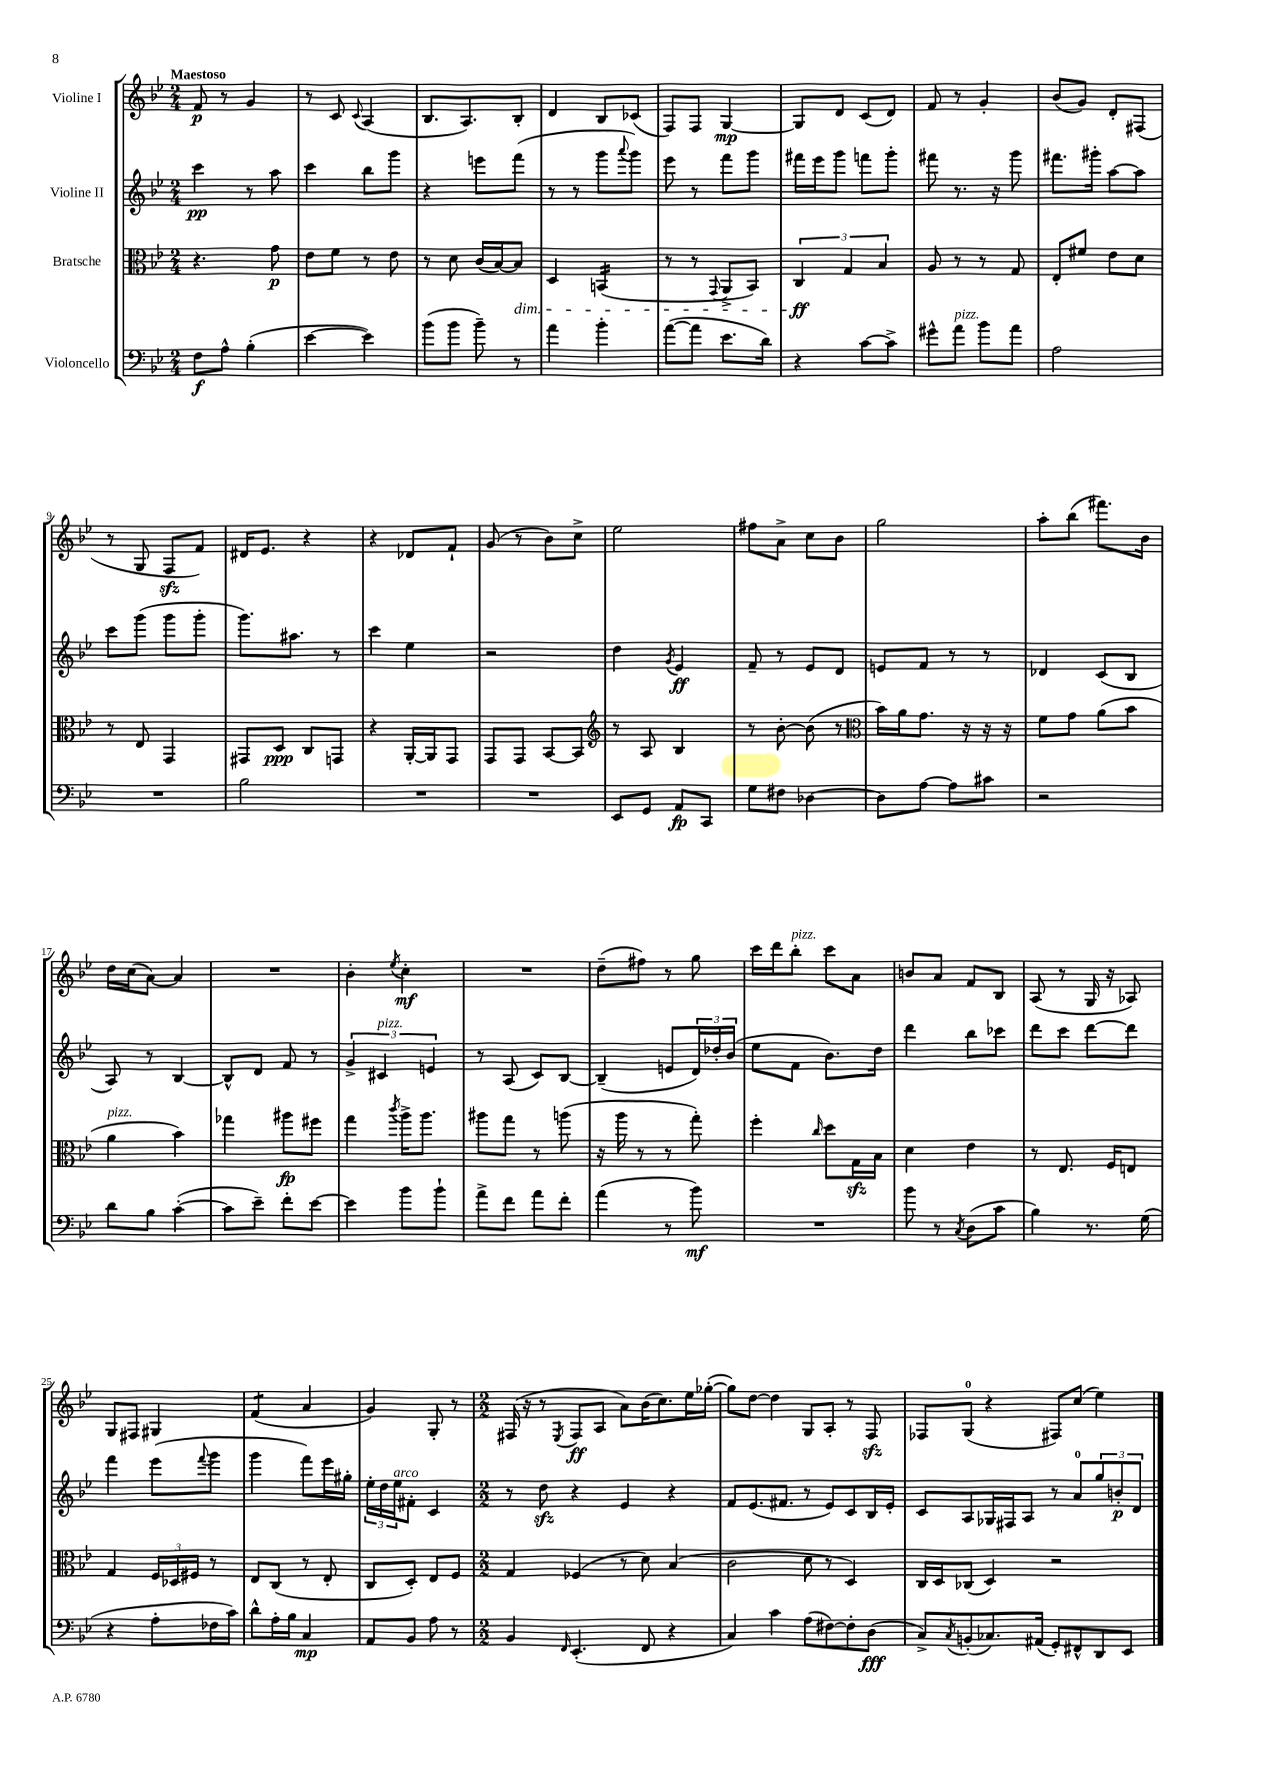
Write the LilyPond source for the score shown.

<<
\new StaffGroup <<
\new Staff = "s0" \with { instrumentName = "Violine I" } {
    \clef treble \key bes \major \numericTimeSignature \time 2/4 \tempo "Maestoso"
    f'8\p r8 g'4 |
    r8 c'8 \appoggiatura { c'8 } a4( |
    bes8. a8.) bes8-. |
    d'4 bes8 ces'8( |
    f8) f8 g4~\mp |
    g8 d'8 c'8( d'8) |
    f'8 r8 g'4-. |
    bes'8( g'8) d'8-. fis8( |
    r8 g8 f8\sfz f'8) |
    dis'16 ees'8. r4 |
    r4 des'8 f'8-! |
    g'8( r8 bes'8) c''8-> |
    ees''2 |
    fis''8 a'8-> c''8 bes'8 |
    g''2 |
    a''8-. bes''8( fis'''8.) bes'16 |
    d''16 c''16( a'8~) a'4 |
    R2 |
    bes'4-. \acciaccatura { ees''8 } c''4-.\mf |
    R2 |
    d''8--( fis''8) r8 g''8 |
    c'''16 d'''16 bes''8-.^\markup { \italic "pizz." } c'''8 a'8 |
    b'8 a'8 f'8 bes8 |
    a8( r8 g16 r16 aes8) |
    g8 fis8 gis4 |
    f'4:8( a'4 |
    g'4) g8-. r8 |
    \numericTimeSignature \time 2/2 fis16( r16 r8 \acciaccatura { ees8 } fis8\ff a8 a'8) bes'16( c''8.) ees''16 ges''16~-.( |
    ges''8) d''8~ d''4 g8 a8-. r8 f8\sfz |
    fes8 g8-0( r4 fis8) c''8( ees''4) \bar "|." |
}
\new Staff = "s1" \with { instrumentName = "Violine II" } {
    \clef treble \key bes \major \numericTimeSignature \time 2/4
    c'''4\pp r8 a''8 |
    c'''4 bes''8 g'''8 |
    r4 e'''8 f'''8( |
    r8 r8 g'''8 \appoggiatura { a'''8 } g'''8) |
    ees'''8 r8 f'''8 g'''8 |
    fis'''16 ees'''16 g'''8 f'''8 g'''8-. |
    fis'''8 r8. r16 g'''8 |
    fis'''8. gis'''16-. a''8~ a''8 |
    c'''8 g'''8( g'''8 g'''8-. |
    g'''8.) ais''8. r8 |
    c'''4 ees''4 |
    r2 |
    d''4 \acciaccatura { g'8 } ees'4\ff |
    f'8-- r8 ees'8 d'8 |
    e'8 f'8 r8 r8 |
    des'4 c'8( bes8 |
    a8) r8 bes4~ |
    bes8-^ d'8 f'8 r8 |
    \tuplet 3/2 { g'4-> cis'4^\markup { \italic "pizz." } e'4 } |
    r8 a8( c'8) bes8~ |
    bes4--( e'8 \tuplet 3/2 { d'16) des''16-. bes'16( } |
    ees''8 f'8 bes'8.) d''16 |
    d'''4 bes''8 ces'''8 |
    d'''8 c'''8 d'''8~ d'''8 |
    f'''4 ees'''8( \appoggiatura { f'''8 } g'''8 |
    g'''4 f'''8) ees'''16 gis''16-. |
    \tuplet 3/2 { ees''16-. d''16 ees''16^\markup { \italic "arco" } } fis'8-. c'4 |
    \numericTimeSignature \time 2/2 r8 d''8\sfz r4 ees'4 r4 |
    f'8 ees'8.( fis'8. r8 ees'8) c'8 bes16 ees'16-. |
    c'8 a8 ges16 fis16 a8 r8 a'8-0 \tuplet 3/2 { g''8 b'8-.\p d'8 } \bar "|." |
}
\new Staff = "s2" \with { instrumentName = "Bratsche" } {
    \clef alto \key bes \major \numericTimeSignature \time 2/4
    r4. g'8\p |
    ees'8 f'8 r8 ees'8 |
    r8 d'8 c'16( bes16~) bes8\dim |
    d4 b,4:16( |
    r8 r8 \appoggiatura { g,8 } a,8-> bes,8) |
    \tuplet 3/2 { c4\ff\! g4 bes4 } |
    a8 r8 r8 g8 |
    ees8-. fis'8 ees'8 d'8 |
    r8 ees8 g,4 |
    gis,8 d8\ppp c8 g,8 |
    r4 a,16~-. a,16 g,8 |
    g,8 g,8 bes,8~ bes,8 |
    \clef treble r8 a8 bes4 |
    r8 bes'8~-. bes'8( r8 |
    \clef alto bes'16) a'16 g'8. r16 r16 r16 |
    f'8 g'8 a'8( bes'8 |
    a'4^\markup { \italic "pizz." } bes'4) |
    ges''4 ais''8\fp fis''8 |
    g''4 \acciaccatura { c'''8 } a''16-> a''8. |
    ais''8 g''8 r8 a''8( |
    r16 a''16 r8 r8 g''8-.) |
    f''4-. \grace { c''16 } d''8 g16\sfz bes16 |
    d'4 ees'4 |
    r8 ees8. f16 e8 |
    g4 \tuplet 3/2 { f16 des16 fis16 } r8 |
    ees8 c8( r8 ees8-. |
    c8 d8-.) ees8 f8 |
    \numericTimeSignature \time 2/2 g4 fes4( r8 d'8) bes4( |
    c'2 d'8 r8 d4) |
    c16 d16 ces8( d4) r2 \bar "|." |
}
\new Staff = "s3" \with { instrumentName = "Violoncello" } {
    \clef bass \key bes \major \numericTimeSignature \time 2/4
    f8\f a8-^ bes4-.( |
    ees'4~ ees'4) |
    bes'8( bes'8 bes'8--) r8 |
    a'4 bes'4-. |
    a'8~( a'8 ees'8. d'16) |
    r4 c'8~ c'8-> |
    gis'8-^ a'8^\markup { \italic "pizz." } bes'8 a'8 |
    a2 |
    R2 |
    bes2 |
    R2 |
    R2 |
    ees,8 g,8 a,8\fp c,8 |
    g8 fis8 des4~ |
    des8 a8~ a8 cis'8 |
    r2 |
    d'8 bes8 c'4~-.( |
    c'8 ees'8--) f'8-. ees'8~ |
    ees'4 bes'8 bes'8-! |
    a'8-> f'8 a'8 f'8-. |
    a'4( r8 bes'8\mf) |
    R2 |
    bes'8 r8 \acciaccatura { c8 } d8( c'8 |
    bes4) r8. g16( |
    r4 a8-. fes16 c'16) |
    d'8-^ a16-. bes16 c4\mp |
    a,8 bes,8 a8 r8 |
    \numericTimeSignature \time 2/2 bes,4 \grace { f,16 } ees,4.-.( f,8 r4 |
    c4) c'4 a8( fis8~) fis8-. d8\fff( |
    c8->) \acciaccatura { c8 } b,8-.( ces8.) ais,16( g,8-.) fis,8-^ d,8 ees,8 \bar "|." |
}
>>
>>
